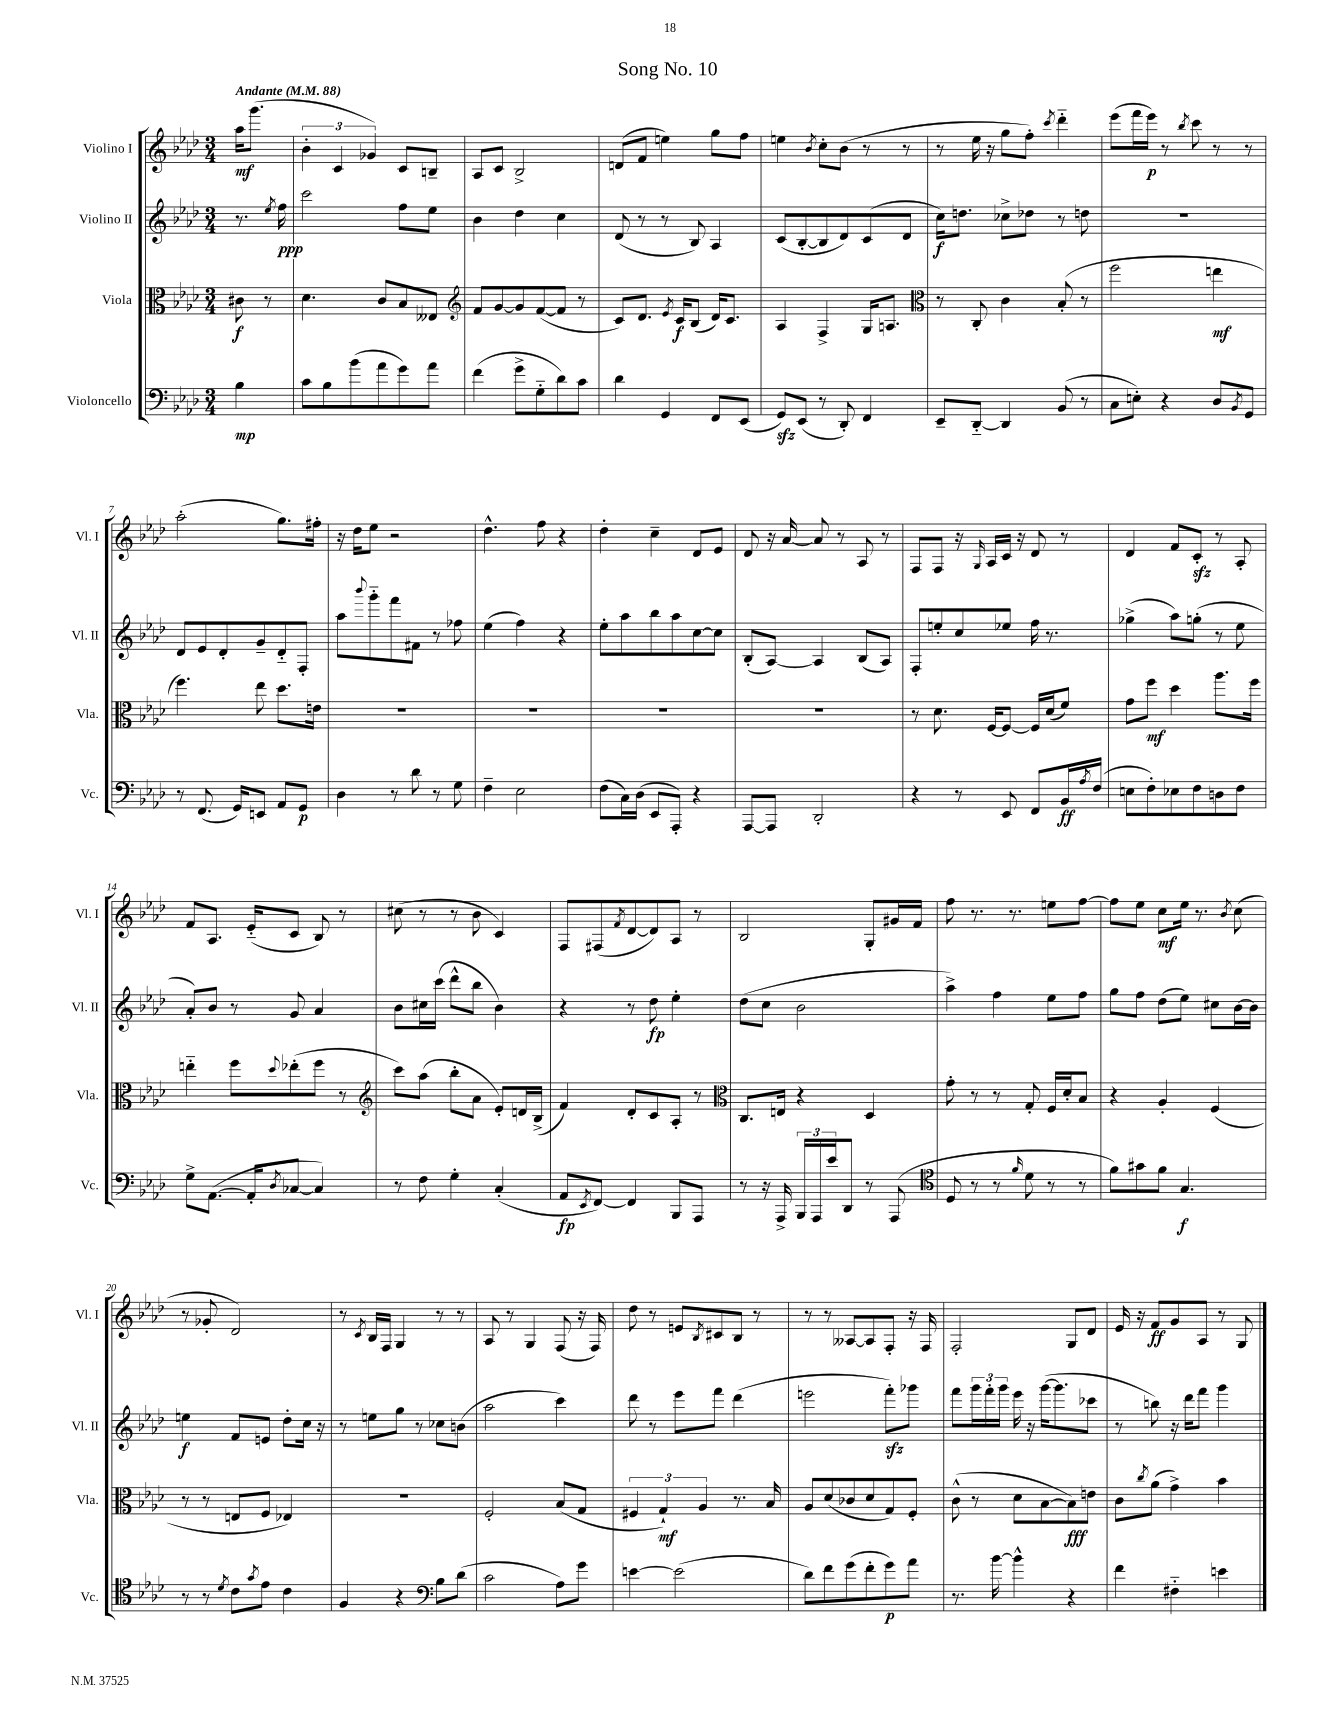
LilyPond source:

\header { title = "Song No. 10" }
<<
\new StaffGroup <<
\new Staff = "s0" \with { instrumentName = "Violino I" shortInstrumentName = "Vl. I" } {
    \clef treble \key aes \major \numericTimeSignature \time 3/4 \partial 4 \tempo "Andante" 4 = 88
    aes''16\mf g'''8.( |
    \tuplet 3/2 { bes'4-. c'4 ges'4) } c'8 b8-- |
    aes8 c'8 bes2-> |
    d'8( f'8 e''4) g''8 f''8 |
    e''4 \acciaccatura { bes'8 } c''8-. bes'8( r8 r8 |
    r8 ees''16 r16 g''8 f''8-.) \acciaccatura { c'''8 } des'''4-_ |
    ees'''8( f'''16 ees'''16\p) r8 \acciaccatura { bes''8 } c'''8 r8 r8 |
    aes''2-.( g''8.) fis''16-. |
    r16 des''16 ees''8 r2 |
    des''4.-^ f''8 r4 |
    des''4-. c''4-- des'8 ees'8 |
    des'8 r16 aes'16~ aes'8 r8 aes8 r8 |
    f8 f8 r16 \grace { g16 } aes16 c'16 r16 des'8 r8 |
    des'4 f'8 c'8-.\sfz r8 aes8-. |
    f'8 aes8. ees'16-_( c'8 bes8) r8 |
    cis''8( r8 r8 bes'8 c'4) |
    f8 fis8( \acciaccatura { f'8 } des'8~ des'8) aes8 r8 |
    bes2 g8-. gis'16 f'16 |
    f''8 r8. r8. e''8 f''8~ |
    f''8 ees''8 c''8\mf ees''16 r8. \acciaccatura { bes'8 } c''8( |
    r8 ges'8-. des'2) |
    r8 \acciaccatura { c'8 } bes16 f16 g4 r8 r8 |
    aes8 r8 g4 f8( r16 f16) |
    des''8 r8 e'8 \acciaccatura { bes8 } cis'8 bes8 r8 |
    r8 r8 aeses8~ aeses8 f8-. r16 f16 |
    f2-. g8 des'8 |
    ees'16 r16 f'8\ff g'8 aes8 r8 g8 \bar "|." |
}
\new Staff = "s1" \with { instrumentName = "Violino II" shortInstrumentName = "Vl. II" } {
    \clef treble \key aes \major \numericTimeSignature \time 3/4 \partial 4
    r8. \acciaccatura { ees''8 } f''16\ppp |
    c'''2 f''8 ees''8 |
    bes'4 des''4 c''4 |
    des'8( r8 r8 bes8) aes4 |
    c'8( bes8~-. bes8 des'8) c'8( des'8 |
    c''16\f) d''8. ces''8-> des''8 r8 d''8 |
    R2. |
    des'8 ees'8 des'8-. g'8-- des'8-_ f8-. |
    aes''8 \appoggiatura { bes'''8 } g'''8-_ f'''8 fis'8 r8 fes''8 |
    ees''4( f''4) r4 |
    ees''8-. aes''8 bes''8 aes''8 c''8~ c''8 |
    bes8-.( aes8~) aes4 bes8( aes8) |
    f8-. e''8-. c''8 ees''8 f''16 r8. |
    ges''4->( aes''8) g''8-.( r8 ees''8 |
    aes'8-.) bes'8 r8 g'8 aes'4 |
    bes'8 cis''16 c'''16( des'''8-^ bes''8 bes'4) |
    r4 r8 des''8\fp ees''4-. |
    des''8( c''8 bes'2 |
    aes''4->) f''4 ees''8 f''8 |
    g''8 f''8 des''8( ees''8) cis''8 bes'16~ bes'16 |
    e''4\f f'8 e'8 des''8-. c''16 r16 |
    r8 e''8 g''8 r8 ces''8 b'8( |
    aes''2 c'''4) |
    des'''8 r8 ees'''8 f'''8 des'''4( |
    e'''2 f'''8-.\sfz) ges'''8 |
    f'''8 \tuplet 3/2 { g'''16 f'''16-. g'''16 } ees'''16 r16 g'''16~( g'''8. ces'''8 |
    r8 b''8) r16 des'''16 f'''8 g'''4 \bar "|." |
}
\new Staff = "s2" \with { instrumentName = "Viola" shortInstrumentName = "Vla." } {
    \clef alto \key aes \major \numericTimeSignature \time 3/4 \partial 4
    cis'8\f r8 |
    des'4. c'8 bes8 eeses8 |
    \clef treble f'8 g'8~ g'8 f'8~( f'8 r8 |
    c'8) des'8. \acciaccatura { ees'8 } c'16\f bes8( des'16) c'8. |
    aes4 f4-> g16 a8. |
    \clef alto r8 c8-. c'4 bes8-.( r8 |
    f''2 e''4\mf |
    f''4.) ees''8 des''8. e'16 |
    R2. |
    R2. |
    R2. |
    R2. |
    r8 des'8. f16~ f8~ f16 des'16( f'8) |
    g'8 f''8\mf des''4 aes''8. f''16 |
    e''4-_ f''8 \appoggiatura { des''8 } ees''8-.( f''8 r8 |
    \clef treble c'''8) aes''8( bes''8-. aes'8 ees'8-.) d'16 bes16->( |
    f'4) des'8-. c'8 aes8-. r8 |
    \clef alto c8. e16 r4 des4 |
    g'8-. r8 r8 g8-. f16 des'16-. bes8 |
    r4 aes4-. f4( |
    r8 r8 e8 f8 ees4) |
    R2. |
    f2-. bes8( g8 |
    \tuplet 3/2 { fis4 g4-!\mf) aes4 } r8. bes16 |
    aes8 des'8( ces'8 des'8 g8) f8-. |
    c'8-^( r8 des'8 bes8~ bes8\fff) e'8 |
    c'8 \acciaccatura { c''8 } aes'8( g'4->) bes'4 \bar "|." |
}
\new Staff = "s3" \with { instrumentName = "Violoncello" shortInstrumentName = "Vc." } {
    \clef bass \key aes \major \numericTimeSignature \time 3/4 \partial 4
    bes4\mp |
    c'8 bes8 bes'8( aes'8 g'8) aes'8 |
    f'4( g'8-> g8-_ des'8) c'8 |
    des'4 g,4 f,8 ees,8( |
    g,8\sfz) ees,8( r8 des,8-.) f,4 |
    ees,8-- des,8~-_ des,4 bes,8( r8 |
    c8 e8-.) r4 des8 \acciaccatura { bes,8 } g,8 |
    r8 f,8.( g,16) e,8 aes,8 g,8\p |
    des4 r8 des'8 r8 g8 |
    f4-- ees2 |
    f8( c16) des16( ees,8 aes,,8-.) r4 |
    aes,,8~ aes,,8 des,2-. |
    r4 r8 ees,8 f,8 bes,16\ff \acciaccatura { aes8 } f16( |
    e8 f8-.) ees8 f8 d8 f8 |
    g8-> aes,8.~( aes,16-. \acciaccatura { des8 } ces8~ ces4) |
    r8 f8 g4-. c4-.( |
    aes,8\fp \acciaccatura { ees,8 } f,8~) f,4 bes,,8 aes,,8 |
    r8 r16 aes,,16-> \tuplet 3/2 { bes,,16 aes,,16 ees'16 } des,8 r8 aes,,8( |
    \clef tenor des8 r8 r8 \grace { f'16 } des'8 r8 r8 |
    f'8) gis'8 f'8 g4.\f |
    r8 r8 \acciaccatura { des'8 } c'8 \acciaccatura { g'8 } ees'8 c'4 |
    f4 r4 \clef bass bes8 des'8( |
    c'2 aes8) g'8 |
    e'4~ e'2( |
    des'8) f'8 g'8( f'8-. g'8\p) aes'8 |
    r8. bes'16~ bes'4-^ r4 |
    f'4 fis4-_ e'4 \bar "|." |
}
>>
>>
